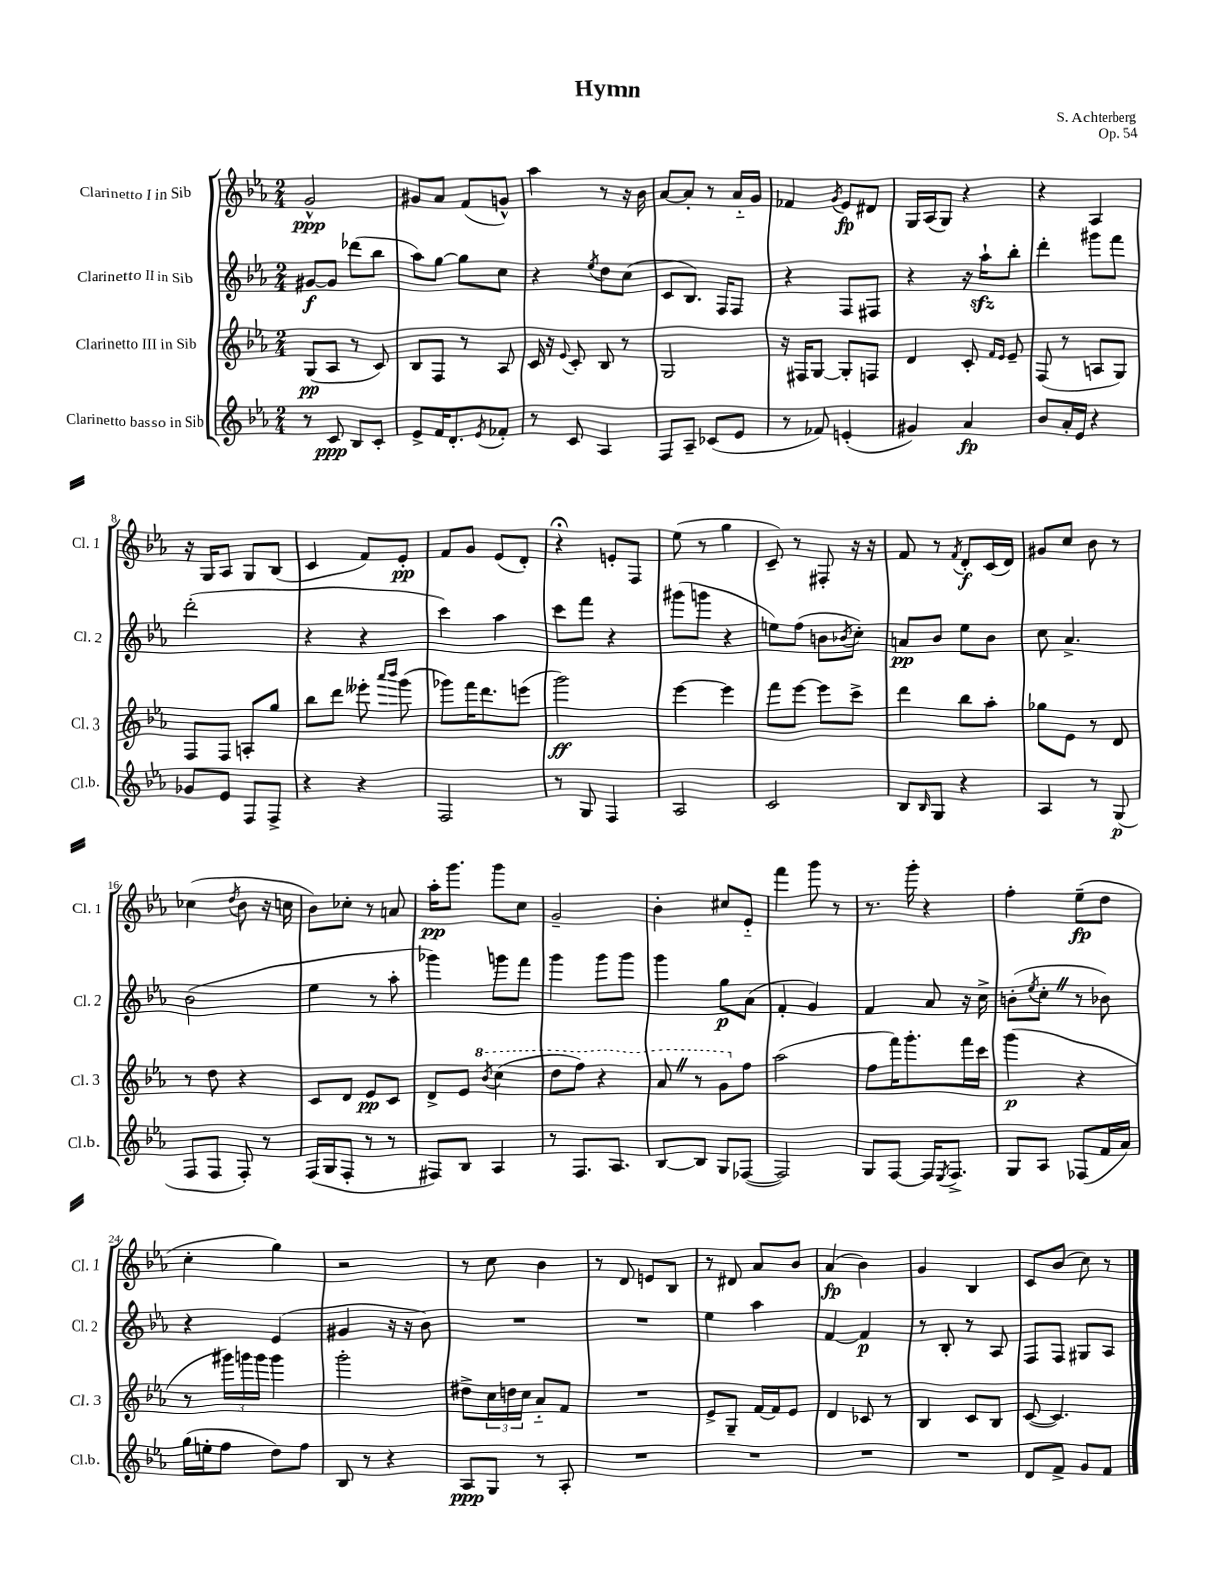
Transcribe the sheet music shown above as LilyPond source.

\header { title = "Hymn" composer = "S. Achterberg" opus = "Op. 54" }
<<
\new StaffGroup <<
\new Staff = "s0" \with { instrumentName = "Clarinetto I in Sib" shortInstrumentName = "Cl. 1" } {
    \clef treble \key ees \major \numericTimeSignature \time 2/4
    g'2-^\ppp |
    gis'8 aes'8 f'8( g'8-^) |
    aes''4 r8 r16 bes'16 |
    aes'8~ aes'8-. r8 aes'16-_ g'16 |
    fes'4 \acciaccatura { g'8 } ees'8\fp dis'8 |
    g16 aes16( g8) r4 |
    r4 aes4 |
    r16 g16 aes8 g8 bes8( |
    c'4 f'8) ees'8-.\pp |
    f'8 g'8 ees'8( d'8-.) |
    r4\fermata e'8-. f8 |
    ees''8( r8 g''4 |
    c'8--) r8 fis8-. r16 r16 |
    f'8 r8 \acciaccatura { f'8 } d'8-.\f c'16( d'16) |
    gis'8 c''8 bes'8 r8 |
    ces''4( \acciaccatura { d''8 } bes'8 r16 c''16 |
    bes'8) ces''8-. r8 a'8 |
    aes''16-.\pp g'''8. g'''8 c''8 |
    g'2-- |
    bes'4-. cis''8 ees'8-_ |
    f'''4 g'''8 r8 |
    r8. g'''16-. r4 |
    f''4-. ees''8--\fp( d''8 |
    c''4-. g''4) |
    r2 |
    r8 c''8 bes'4 |
    r8 d'8 e'8 bes8 |
    r8 dis'8 aes'8 bes'8 |
    aes'4\fp( bes'4) |
    g'4 bes4 |
    c'8 bes'8( c''8) r8 \bar "|." |
}
\new Staff = "s1" \with { instrumentName = "Clarinetto II in Sib" shortInstrumentName = "Cl. 2" } {
    \clef treble \key ees \major \numericTimeSignature \time 2/4
    gis'8~\f gis'8 des'''8( bes''8 |
    aes''8) g''8~ g''8 c''8 |
    r4 \acciaccatura { ees''8 } d''8 c''8( |
    c'8 bes8.) f16 f8 |
    r4 f8 fis8 |
    r4 r16 aes''16-!\sfz bes''8-. |
    d'''4-. gis'''8 f'''8 |
    d'''2-.( |
    r4 r4 |
    c'''4) aes''4 |
    c'''8 f'''8 r4 |
    gis'''8( g'''8 r4 |
    e''8) f''8( b'8 \acciaccatura { bes'8 } c''8-.) |
    a'8\pp bes'8 ees''8 bes'8 |
    c''8 aes'4.-> |
    bes'2( |
    ees''4 r8 aes''8-. |
    ges'''4) g'''8 f'''8 |
    g'''4 g'''8 g'''8 |
    g'''4 g''8\p aes'8( |
    f'4-. g'4) |
    f'4 aes'8 r16 c''16-> |
    b'8-.( \acciaccatura { ees''8 } c''8-. \once \override BreathingSign.text = \markup { \musicglyph "scripts.caesura.straight" } \breathe r8 bes'8) |
    r4 ees'4( |
    gis'4 r16 r16 bes'8) |
    R2 |
    R2 |
    ees''4 aes''4 |
    f'4~ f'4\p |
    r8 bes8-. r8 aes8 |
    f8 f8 gis8 aes8 \bar "|." |
}
\new Staff = "s2" \with { instrumentName = "Clarinetto III in Sib" shortInstrumentName = "Cl. 3" } {
    \clef treble \key ees \major \numericTimeSignature \time 2/4
    g8\pp( aes8 r8 c'8) |
    bes8 f8 r8 aes8 |
    c'16 r16 \appoggiatura { ees'8 } c'8-. bes8 r8 |
    g2 |
    r16 fis16 g8~ g8-. f8 |
    d'4 c'8-. \grace { f'16 ees'16 } ees'8-- |
    f8( r8 a8 g8) |
    f8 f8 a8-. g''8 |
    bes''8 d'''8 eeses'''8-. \grace { aes'''16 bes'''16 } g'''8( |
    ges'''8) f'''16 d'''8. e'''8( |
    g'''2\ff) |
    ees'''4~ ees'''4 |
    f'''8 ees'''8~ ees'''8 c'''8-> |
    d'''4 bes''8 aes''8-. |
    ges''8 ees'8 r8 d'8 |
    r8 d''8 r4 |
    c'8 d'8 ees'8\pp c'8 |
    d'8-> ees'8 \ottava #1 \acciaccatura { bes''8 } c'''4( |
    d'''8 f'''8) r4 |
    aes''8 \once \override BreathingSign.text = \markup { \musicglyph "scripts.caesura.straight" } \breathe r8 g''8 \ottava #0 f''8 |
    aes''2( |
    f''8 f'''16) g'''8.-. f'''16 c'''16 |
    g'''4\p( r4 |
    r8 \tuplet 3/2 { gis'''16) g'''16 g'''16 } g'''4 |
    g'''2-. |
    dis''8-> \tuplet 3/2 { c''16 d''16 c''16 } aes'8-_ f'8 |
    R2 |
    ees'8-> g8-- f'16~ f'16 ees'8 |
    d'4 ces'8 r8 |
    bes4 c'8 bes8 |
    c'8~( c'4.) \bar "|." |
}
\new Staff = "s3" \with { instrumentName = "Clarinetto basso in Sib" shortInstrumentName = "Cl.b." } {
    \clef treble \key ees \major \numericTimeSignature \time 2/4
    r8 c'8\ppp bes8 c'8-. |
    ees'8-> f'16 d'8.-. \acciaccatura { ees'8 } fes'8-. |
    r8 c'8 aes4 |
    f8 aes8-- ces'8( ees'8 |
    r8 fes'8) e'4-.( |
    gis'4) aes'4\fp |
    bes'8 aes'16-. ees'16 r4 |
    ges'8 ees'8 f8 f8-> |
    r4 r4 |
    f2 |
    r8 g8 f4 |
    aes2 |
    c'2 |
    bes8 \grace { bes16 } g8 r4 |
    aes4 r8 g8\p( |
    f8 f8 f8-.) r8 |
    f16( g16 f8-. r8 r8 |
    fis8) bes8 aes4 |
    r8 f8. aes8. |
    bes8~ bes8 g8 fes8~( |
    fes2) |
    g8 f8~ f16 \acciaccatura { ees8 } f8.-> |
    g8 aes8 fes8( f'16 aes'16) |
    g''16( e''16-. f''8 d''8) f''8 |
    bes8 r8 r4 |
    aes8\ppp g8 r8 aes8-. |
    R2 |
    R2 |
    R2 |
    R2 |
    d'8 f'8-> g'8 f'8 \bar "|." |
}
>>
>>
